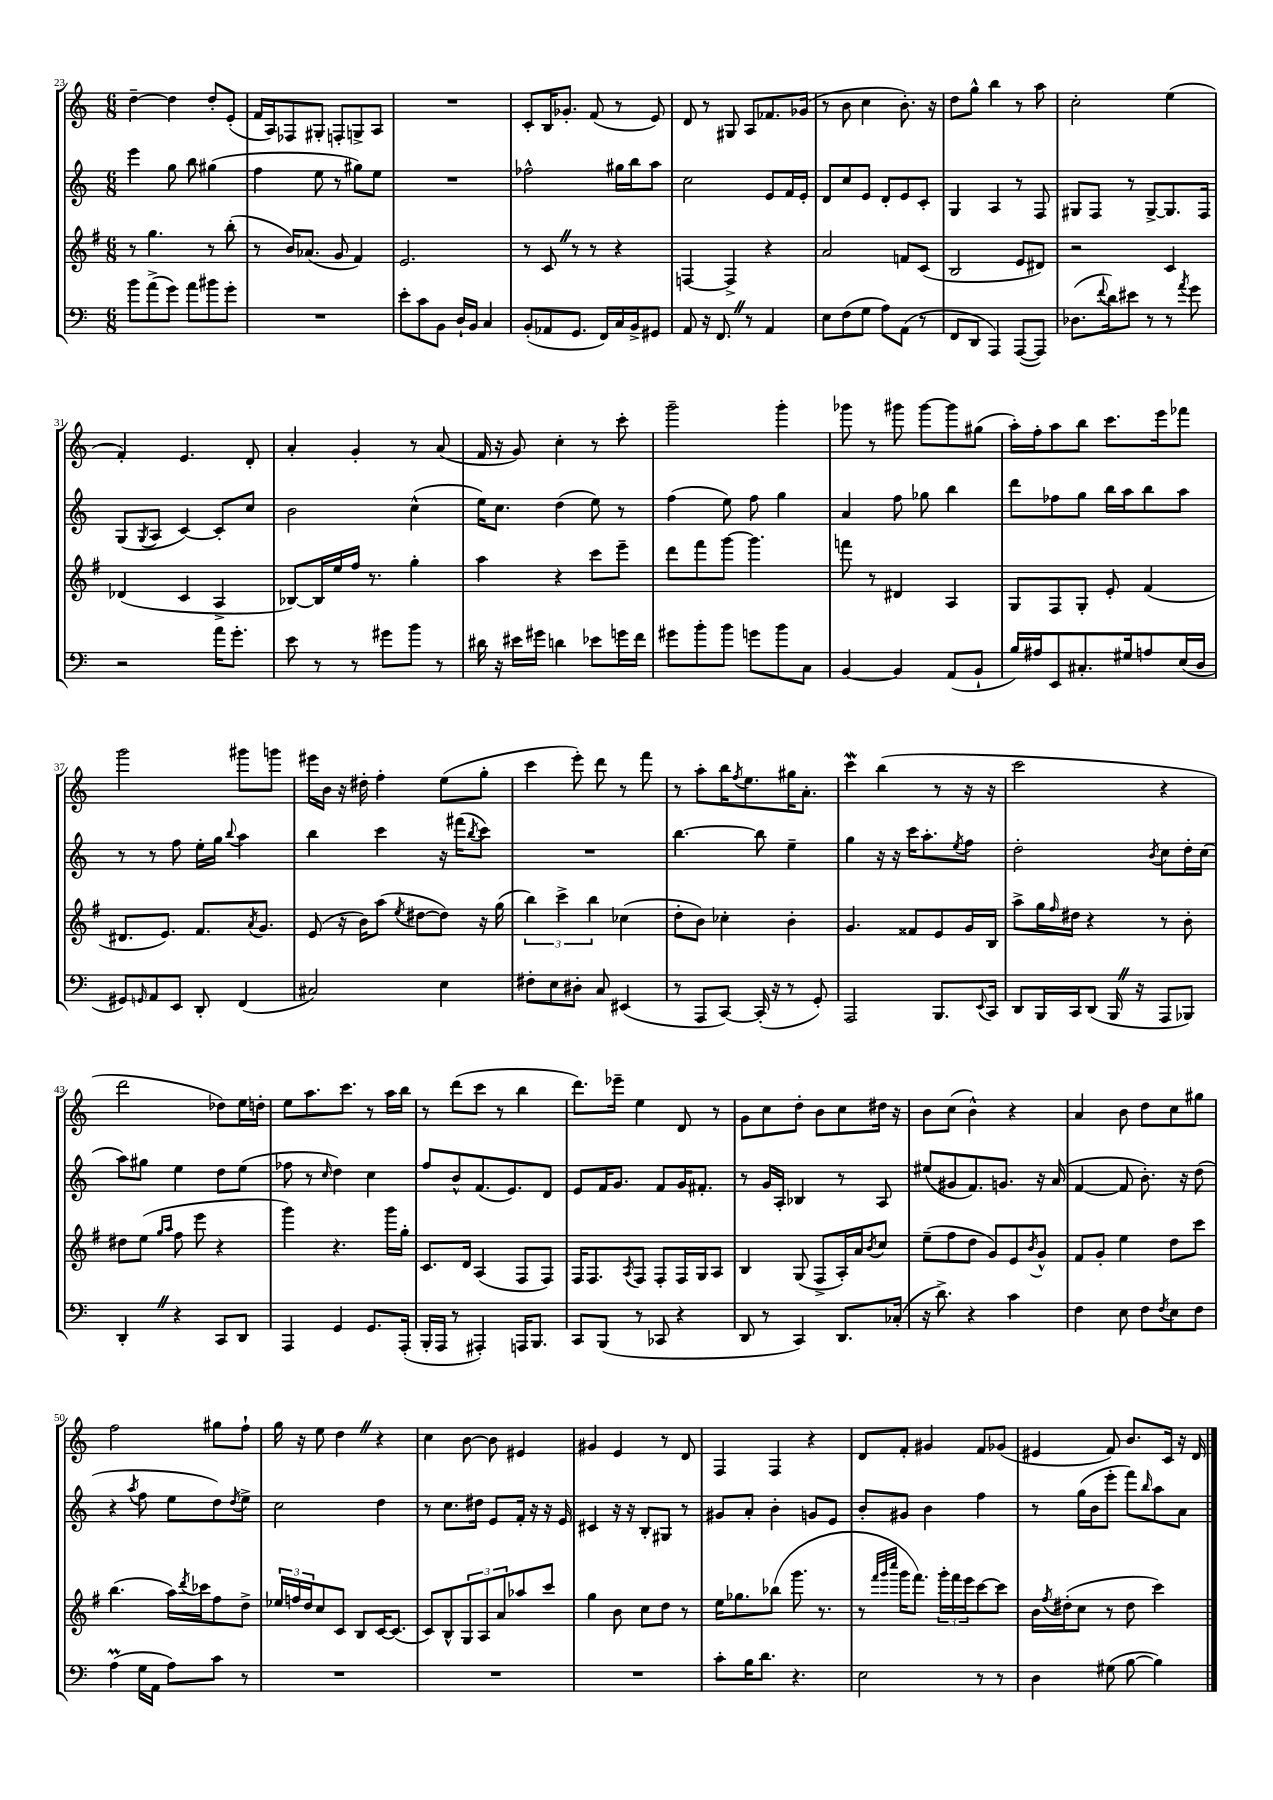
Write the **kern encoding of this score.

**kern	**kern	**kern	**kern
*staff4	*staff3	*staff2	*staff1
*clefF4	*clefG2	*clefG2	*clefG2
*k[]	*k[f#]	*k[]	*k[]
*M6/8	*M6/8	*M6/8	*M6/8
8b	8r	4eee	[4dd~
(8a^	4.gg	.	.
8g)	.	8gg	4dd]
8a	.	8bb	.
8b#	8r	(4gg#	8dd'
8g'	(8bb'	.	(8e'
=	=	=	=
2.r	8r	4ff	16f
.	.	.	16A)
.	16b)	.	8F-
.	(8.a-	.	.
.	.	8ee	8G#'
.	8g	8r	8F'
.	4f#)	8gg#)	8G^
.	.	8ee	8A
=	=	=	=
8e'	2.e	2.r	2.r
8c	.	.	.
8BB	.	.	.
16D`	.	.	.
16BB	.	.	.
4C	.	.	.
=	=	=	=
(8BB'	8r	2ff-^^	8c'
8AA-	8c	.	16B
.	.	.	8.g-'
8.GG	8r	.	.
.	8r	.	(8f
16FF)	.	.	.
16C	4r	16gg#	8r
16BB^	.	16bb	.
8GG#	.	8aa	8e)
=	=	=	=
8AA	[4F	2cc	8d
16r	.	.	8r
8.FF	.	.	.
.	4F^]	.	8G#
8r	.	.	8A
4AA	4r	8e	8.f-
.	.	16f	.
.	.	16e'	(16g-
=	=	=	=
8E	2a	8d	8r
(8F	.	8cc	8b
8G	.	8e	4cc
8A)	.	8d'	.
(8AA	8f	8e	8.b')
8r	(8c	8c'	.
.	.	.	16r
=	=	=	=
8FF	2B	4G	8dd
8DD	.	.	8gg^^
4AAA)	.	4A	4bb
([8AAA	8e	8r	8r
8AAA])	8d#)	8F	8aa
=	=	=	=
(8.D-	2r	8G#	2cc'
.	.	8F	.
8qqf	.	.	.
16d)	.	.	.
8e#	.	8r	.
8r	.	[8G#^	.
8r	4c	8.G#]	(4ee
8qa	.	.	.
8g	.	.	.
.	.	16F	.
=	=	=	=
2r	(4d-	(8G	4f')
.	.	8qG	.
.	.	8A	.
.	4c	[4c)	4.e
16a	4A^	8c']	.
8.g'	.	.	.
.	.	8cc	8d'
=	=	=	=
8e	[8B-)	2b	4a'
8r	16B-]	.	.
.	16ee	.	.
8r	16ff#	.	4g'
.	8.r	.	.
8g#	.	.	.
8b	4gg'	(4cc^^	8r
8r	.	.	(8a
=	=	=	=
16d#	4aa	16ee)	16f
16r	.	8.cc	16r
16e#	.	.	8g)
16g#	.	.	.
4d	4r	(4dd	4cc'
8e-	8ccc	8ee)	8r
16g	8eee~	8r	8ccc'
16f	.	.	.
=	=	=	=
8g#	8ddd	(4ff	2ggg~
8b'	8fff#	.	.
8b	[8ggg	8ee)	.
8g	4.ggg]	8ff	.
8b	.	4gg	4ggg'
8C	.	.	.
=	=	=	=
[4BB	8fff	4a	8ggg-
.	8r	.	8r
4BB]	4d#	8ff	8ggg#
.	.	8gg-	[8ggg#
(8AA	4A	4bb	8ggg#]
8BB`	.	.	(8gg#
=	=	=	=
16B)	8G	8ddd	16aa')
16A#	.	.	16ff'
8EE	8F#	8ff-	8aa
8.C#'	8G'	8gg	8bb
.	8e'	16bb	8.ccc
16G#	.	16aa	.
8A	(4f#	8bb	.
.	.	.	16eee
(16E	.	8aa	8fff-
16D	.	.	.
=	=	=	=
8GG#)	8.d#	8r	2ggg
16qqGG	.	.	.
8AA	.	8r	.
.	8.e)	.	.
8EE	.	8ff	.
8DD'	8.f#	16ee'	.
.	.	16gg	.
.	.	8qqbb	.
(4FF	.	4aa	8ggg#
.	8qa	.	.
.	8.g	.	.
.	.	.	8ggg
=	=	=	=
2C#)	(8e	4bb	16eee#
.	.	.	16b
.	16r	.	16r
.	16b)	.	16dd#'
.	(8aa	4ccc	4ff'
.	8qee	.	.
.	[8dd#	.	.
4E	8dd#])	16r	(8ee
.	.	(16fff#	.
.	.	8qbb	.
.	16r	8ccc)	8gg'
.	(16gg	.	.
=	=	=	=
8F#'	6bb)	2.r	4ccc
8E	.	.	.
.	6ccc^	.	.
8D#'	.	.	8eee')
.	6bb	.	.
8C	.	.	8ddd
(4EE#	(4cc-	.	8r
.	.	.	8fff
=	=	=	=
8r	8dd'	[4.bb	8r
8AAA	8b)	.	8aa'
[8CC)	4cc-'	.	16bb
.	.	.	8qff
.	.	.	8.ee
(16CC']	.	8bb]	.
16r	.	.	.
8r	4b'	4ee~	16gg#
.	.	.	8.a'
8GG')	.	.	.
=	=	=	=
2AAA	4.g	4gg	4ccc
.	.	16r	(4bb
.	.	16r	.
.	8f##	16ccc	.
.	.	8.aa'	.
8.BBB	8e	.	8r
.	.	8qee	.
.	16g	8ff	16r
8qqEE	.	.	.
16CC	16B	.	16r
=	=	=	=
8DD	8aa^	2dd'	2ccc
16BBB	16gg	.	.
.	16qqff#	.	.
16CC	16dd#	.	.
(8DD	4r	.	.
16BBB	.	.	.
16r	.	.	.
.	.	8qb	.
8AAA	8r	8cc	4r
8BBB-)	8b'	16dd'	.
.	.	(16cc	.
=	=	=	=
4DD'	8dd#	8aa)	2ddd
.	(8ee	8gg#	.
.	16qqgg	.	.
.	16qqaa	.	.
4r	8ff#	4ee	.
.	8eee	.	.
8CC	4r	8dd	8dd-)
8DD	.	(8ee	16ee
.	.	.	16dd'
=	=	=	=
4AAA	4ggg)	8ff-	8ee
.	.	8r	8.aa
.	.	16qqcc	.
4GG	4.r	4dd)	.
.	.	.	8.ccc
8.GG	.	4cc	8r
.	16ggg	.	16aa
(16AAA'	16gg'	.	16bb
=	=	=	=
16BBB'	8.c	8ff	8r
16AAA	.	.	.
8r	.	8b^^	(8ddd
.	16d	.	.
4AAA#')	(4A	(8.f	8ccc
.	.	.	8r
.	.	8.e)	.
16AAA	8F#	.	4bb
8.BBB	.	.	.
.	8F#)	8d	.
=	=	=	=
8CC	16F#	8e	8.ddd)
.	8.F#	.	.
(8BBB	.	16f	.
.	.	8.g	16eee-~
.	8qA	.	.
8r	8F#	.	4ee
8CC-	8F#'	8f	.
4r	16F#	16g	8d
.	16G	8.f#'	.
.	8A	.	8r
=	=	=	=
8DD	4B	8r	8g
8r	.	16g	8cc
.	.	16A'	.
4CC)	(8G	4B-	8dd'
.	8F#^	.	8b
8.DD	16A')	8r	8cc
.	16a	.	.
.	8qb	.	.
.	8cc	8A	16dd#
(16C-'	.	.	16r
=	=	=	=
16r	(8ee~	(8ee#	8b
8.d^)	.	.	.
.	8ff#	8g#	(8cc
4r	8dd	8.f)	4b^^)
.	8g)	.	.
.	.	8.g	.
4c	8e	.	4r
.	8qb	.	.
.	8g^^	16r	.
.	.	(16a	.
=	=	=	=
4F	8f#	[4f	4a
.	8g'	.	.
8E	4ee	8f]	8b
8F	.	8.b')	8dd
8qF	.	.	.
8E	8dd	.	8cc
.	.	16r	.
8F	8ccc	(8dd	8gg#
=	=	=	=
(4A	(4.bb	4r	2ff
.	.	8qaa	.
16G	.	8ff	.
16AA	.	.	.
8A)	16aa)	8ee	.
.	8qddd	.	.
.	16ccc-	.	.
8c	8ff#	8dd)	8gg#
.	.	8qdd	.
8r	8dd^	8ee^	8ff`
=	=	=	=
2.r	24ee-	2cc	16gg
.	24ff	.	.
.	.	.	16r
.	24dd	.	.
.	8cc	.	8ee
.	8c	.	4dd
.	8B	.	.
.	[16c	4dd	4r
.	(8.c]	.	.
=	=	=	=
2.r	8c)	8r	4cc
.	8B^^	8.cc	.
.	12G	.	[8b
.	.	16dd#	.
.	12A	.	.
.	.	8e	8b]
.	12a	.	.
.	8aa-	16f'	4e#
.	.	16r	.
.	8ccc	16r	.
.	.	16e	.
=	=	=	=
2.r	4gg	4c#	4g#
.	8b	16r	4e
.	.	16r	.
.	8cc	8B'	.
.	8dd	8G#	8r
.	8r	8r	8d
=	=	=	=
8c'	16ee	8g#	4F
.	8.gg-	.	.
16B	.	8a'	.
8.d	.	.	.
.	(8bb-	4b'	4F
4.r	8.ggg	.	.
.	.	8g	4r
.	8.r	.	.
.	.	8e	.
=	=	=	=
2E	8r	8b'	8d
.	32qqfff#	.	.
.	32qqggg	.	.
.	32qqcccc	.	.
.	16ggg	8g#	8f'
.	8.fff#)	.	.
.	.	4b	4g#
.	24ggg'	.	.
.	24fff#	.	.
.	24eee	.	.
8r	[8ccc	4ff	8f
8r	8ccc]	.	(8g-
=	=	=	=
4D	16b	8r	4e#
.	8qff#	.	.
.	(16dd#'	.	.
.	8cc	(16gg	.
.	.	16b	.
(8G#	8r	8eee'	8f)
[8B	8dd#	8fff)	8.b
.	.	16qqbb	.
4B])	4ccc)	8aa	.
.	.	.	16c
.	.	8a	16r
.	.	.	16d
==	==	==	==
*-	*-	*-	*-
